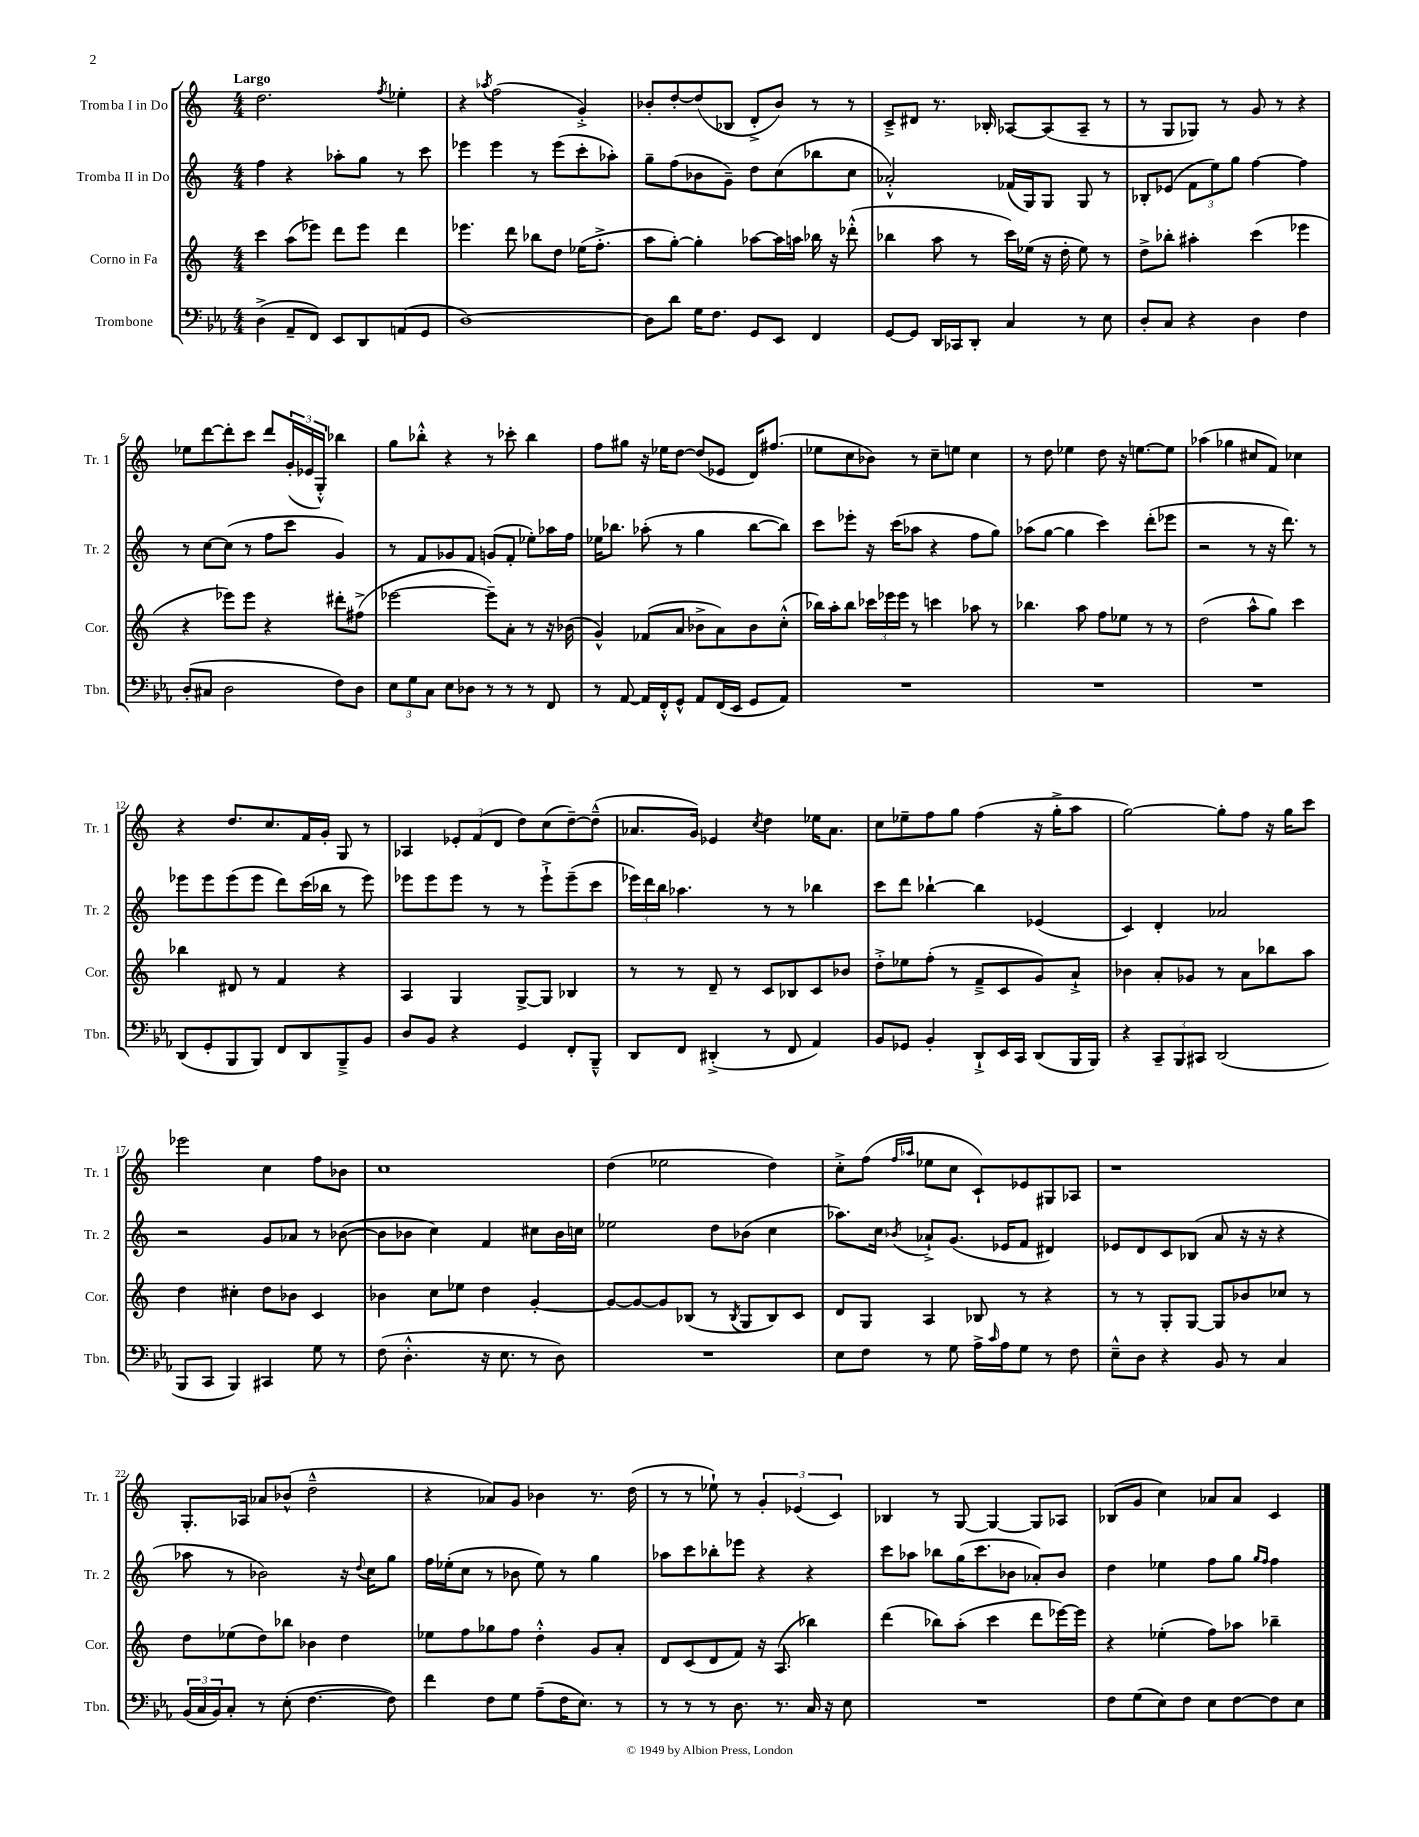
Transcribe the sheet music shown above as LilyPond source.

<<
\new StaffGroup <<
\new Staff = "s0" \with { instrumentName = "Tromba I in Do" shortInstrumentName = "Tr. 1" } {
    \clef treble \key c \major \numericTimeSignature \time 4/4 \tempo "Largo"
    d''2. \acciaccatura { f''8 } ees''4-. |
    r4 \acciaccatura { aes''8 } f''2( g'4-.->) |
    bes'8-. d''8~-. d''8( bes8 d'8-.-> bes'8) r8 r8 |
    c'8---> dis'8 r8. bes16-. aes8~ aes8( aes8-- r8 |
    r8 g8 ges8) r8 g'8 r8 r4 |
    ees''8 d'''8~ d'''8-. c'''8 d'''8 \tuplet 3/2 { g'16-.( ees'16 g16-.-^) } bes''4 |
    g''8 bes''8-.-^ r4 r8 ces'''8-. bes''4 |
    f''8 gis''8 r16 ees''16 d''8~ d''8( ees'8 d'16) fis''8.( |
    ees''8 c''8 bes'8) r8 c''8-- e''8 c''4 |
    r8 d''8 ees''4 d''8 r16 e''8.~ e''8 |
    aes''4( ges''4 cis''8 f'8) ces''4 |
    r4 d''8. c''8. f'16 g'16-. g8 r8 |
    aes4 \tuplet 3/2 { ees'8-. f'8( d'8 } d''8) c''8( d''8~--) d''8---^( |
    aes'8. g'16) ees'4 \acciaccatura { c''8 } d''4 ees''16 aes'8. |
    c''8 ees''8-- f''8 g''8 f''4( r16 g''16-.-> a''8 |
    g''2~) g''8-. f''8 r16 g''16 c'''8 |
    ees'''2 c''4 f''8 bes'8 |
    c''1 |
    d''4( ees''2 d''4) |
    c''8-.-> f''8( \grace { f''16 aes''16 } ees''8 c''8 c'8-!) ees'8 gis8 aes8 |
    r1 |
    g8.-. aes16 aes'8 bes'8-^( d''2---^ |
    r4 aes'8) g'8 bes'4 r8. d''16( |
    r8 r8 ees''8-!) r8 \tuplet 3/2 { g'4-. ees'4( c'4) } |
    bes4 r8 g8~ g4~ g8 aes8 |
    bes8( g'8 c''4) aes'8 aes'8 c'4 \bar "|." |
}
\new Staff = "s1" \with { instrumentName = "Tromba II in Do" shortInstrumentName = "Tr. 2" } {
    \clef treble \key c \major \numericTimeSignature \time 4/4
    f''4 r4 aes''8-. g''8 r8 c'''8 |
    ees'''4 ees'''4 r8 ees'''8( c'''8-. aes''8-.) |
    g''8-- f''8( bes'8 g'8--) d''8 c''8( bes''8 c''8 |
    aes'2-.-^) fes'16( g16) g8 g8 r8 |
    bes8-. ees'8( \tuplet 3/2 { f'8 e''8) g''8 } f''4~ f''4 |
    r8 c''8~ c''8( r8 f''8 c'''8 g'4) |
    r8 f'8 ges'8 f'8 g'8( f'8-. ees''8-.) aes''16 f''16 |
    ees''16 bes''8. aes''8-.( r8 g''4 bes''8~ bes''8) |
    c'''8 ees'''8-. r16 c'''16( aes''8 r4 f''8 g''8) |
    aes''8( g''8~ g''4 c'''4) d'''8-.( ees'''8 |
    r2 r8 r16 d'''8.) r8 |
    ees'''8 ees'''8 ees'''8( ees'''8 d'''8) c'''16( bes''16 r8 ees'''8) |
    ees'''8 ees'''8 ees'''8 r8 r8 ees'''8-!-> ees'''8--( c'''8 |
    \tuplet 3/2 { ees'''16) d'''16 b''16 } aes''4. r8 r8 bes''4 |
    c'''8 d'''8 bes''4~-! bes''4 ees'4( |
    c'4) d'4-. aes'2 |
    r2 g'8 aes'8 r8 bes'8~( |
    bes'8 bes'8 c''4) f'4 cis''8 bes'16 c''16 |
    ees''2 d''8 bes'8( c''4 |
    aes''8.) c''16 \acciaccatura { bes'8 } aes'8-!-> g'8.( ees'16 f'8 dis'4) |
    ees'8 d'8 c'8 bes8( a'8 r16 r16 r4 |
    aes''8 r8 bes'2) r16 \appoggiatura { d''8 } c''16 g''8 |
    f''16 ees''16-.( c''8 r8 bes'8 ees''8) r8 g''4 |
    aes''8 c'''8 bes''8-. ees'''8 r4 r4 |
    c'''8 aes''8 bes''8 g''16( c'''8. bes'8 aes'8-.) bes'8 |
    d''4 ees''4 f''8 g''8 \grace { g''16 f''16 } f''4 \bar "|." |
}
\new Staff = "s2" \with { instrumentName = "Corno in Fa" shortInstrumentName = "Cor." } {
    \clef treble \key c \major \numericTimeSignature \time 4/4
    c'''4 a''8( ees'''8) d'''8 ees'''8 d'''4 |
    ees'''4. d'''8 bes''8 d''8 ees''16( f''8.-.-> |
    a''8 g''8~-.) g''4-. aes''8~ aes''16 a''16 bes''16 r16 des'''8-.-^( |
    bes''4 a''8 r8 c'''16) ees''16( r16 d''16-. ees''8) r8 |
    d''8-> bes''8-. ais''4-. c'''4( ees'''4 |
    r4 ees'''8) ees'''8 r4 dis'''8-. fis''8->( |
    ees'''2~ ees'''8--) a'8-. r8 r16 bes'16( |
    g'4-^) fes'8( a'8 bes'8-> a'8) bes'8 c''8-.-^( |
    bes''16) a''16-. bes''8 \tuplet 3/2 { ces'''16 ees'''16 ees'''16 } r8 c'''4 aes''8 r8 |
    bes''4. a''8 f''8 ees''8 r8 r8 |
    d''2( a''8-^ g''8) c'''4 |
    bes''4 dis'8 r8 f'4 r4 |
    a4 g4 g8~-> g8 bes4 |
    r8 r8 d'8-- r8 c'8 bes8 c'8 bes'8 |
    d''8-.-> ees''8 f''8-.( r8 f'8---> c'8 g'8) a'8-!-> |
    bes'4 a'8-. ges'8 r8 a'8 bes''8 a''8 |
    d''4 cis''4-. d''8 bes'8 c'4 |
    bes'4 c''8 ees''8 d''4 g'4~-. |
    g'8~ g'8~ g'8 bes8( r8 \acciaccatura { bes8 } g8 bes8) c'8 |
    d'8 g8 a4 bes8 r8 r4 |
    r8 r8 g8-. g8~ g8 bes'8 ces''8 r8 |
    d''8 ees''8( d''8) bes''8 bes'4 d''4 |
    ees''8 f''8 ges''8 f''8 d''4-.-^ g'8 a'8-. |
    d'8 c'8( d'8 f'8) r16 a8.( bes''4) |
    d'''4( bes''8) a''8-.( c'''4 d'''8 ees'''16~) ees'''16 |
    r4 ees''4-.( f''8) aes''8 bes''4-- \bar "|." |
}
\new Staff = "s3" \with { instrumentName = "Trombone" shortInstrumentName = "Tbn." } {
    \clef bass \key ees \major \numericTimeSignature \time 4/4
    d4->( aes,8-- f,8) ees,8 d,8 a,8( g,8 |
    d1~) |
    d8 d'8 g16 f8. g,8 ees,8 f,4 |
    g,8~ g,8 d,16 ces,16 d,8-. c4 r8 ees8 |
    d8-. c8 r4 d4 f4 |
    d8-.( cis8 d2 f8) d8 |
    \tuplet 3/2 { ees8 g8 c8 } ees8 des8 r8 r8 r8 f,8 |
    r8 aes,8~ aes,16 f,16-.-^ g,8-^ aes,8 f,16( ees,16 g,8 aes,8) |
    R1 |
    R1 |
    R1 |
    d,8( g,8-. bes,,8 bes,,8) f,8 d,8 bes,,8---> bes,8 |
    d8 bes,8 r4 g,4 f,8-. bes,,8---^ |
    d,8 f,8 dis,4-.->( r8 f,8 aes,4) |
    bes,8 ges,8 bes,4-. d,8-!-> ees,16 c,16 d,8( bes,,16 bes,,16) |
    r4 \tuplet 3/2 { c,8-- bes,,8 cis,8 } d,2( |
    bes,,8 c,8 bes,,4) cis,4 g8 r8 |
    f8( d4.-.-^ r16 ees8. r8 d8) |
    R1 |
    ees8 f8 r8 g8 aes16-> \grace { c'16 } aes16 g8 r8 f8 |
    ees8---^ d8 r4 bes,8 r8 c4 |
    \tuplet 3/2 { bes,16( c16 bes,16) } c8-. r8 ees8-.( f4.~ f8) |
    f'4 f8 g8 aes8--( f16 ees8.) r8 |
    r8 r8 r8 d8. r8. c16 r16 ees8 |
    R1 |
    f8 g8( ees8) f8 ees8 f8~ f8 ees8 \bar "|." |
}
>>
>>
